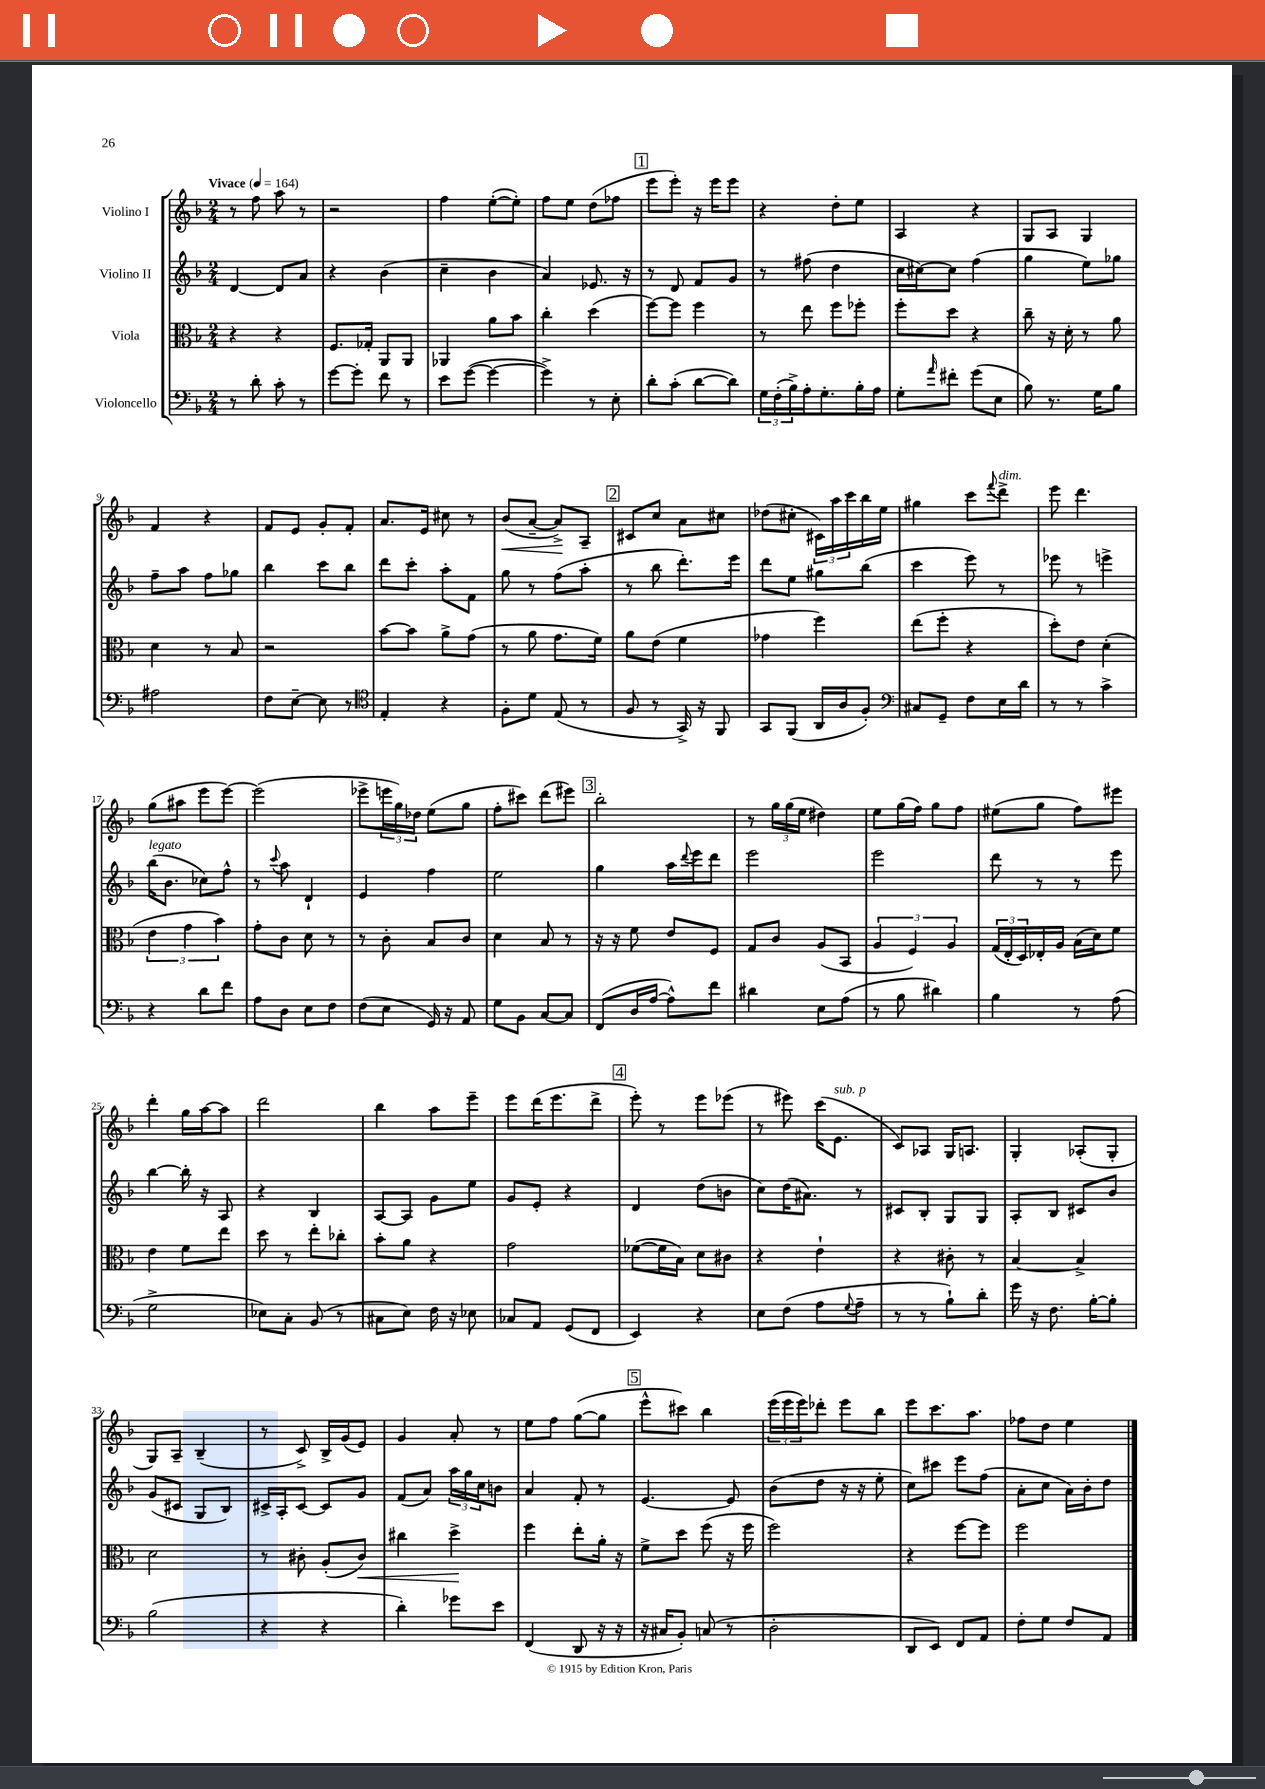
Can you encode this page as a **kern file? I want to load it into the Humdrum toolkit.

**kern	**kern	**dynam	**kern	**kern	**dynam
*part4	*part3	*part3	*part2	*part1	*part1
*staff4	*staff3	*staff3	*staff2	*staff1	*staff1
*I"Violoncello	*I"Viola	*	*I"Violino II	*I"Violino I	*
*clefF4	*clefC3	*	*clefG2	*clefG2	*
*k[b-]	*k[b-]	*	*k[b-]	*k[b-]	*
*M2/4	*M2/4	*	*M2/4	*M2/4	*
*MM164	*MM164	*	*MM164	*MM164	*
=1	=1	=1	=1	=1	=1
!	!	!	!	!LO:TX:a:B:t=Vivace	!
8r	4r	.	[4d/	8r	.
8d'\	.	.	.	8ff\	.
8c'\	4r	.	8d/L]	8aa\	.
8r	.	.	8a/J	8r	.
=2	=2	=2	=2	=2	=2
[8g\L	8.F/L	.	4r	2r	.
8g'\J]	.	.	.	.	.
.	16G-X'/Jk	.	.	.	.
8f\	8AA/L	.	(4b-\	.	.
8r	8AA/J	.	.	.	.
=3	=3	=3	=3	=3	=3
8e\L	4AA-X/	.	4cc~\	4ff\	.
([8g\J	.	.	.	.	.
4g\_	8a\L	.	4b-\	([8ee'\L	.
.	8b-\J	.	.	8ee'\J])	.
=4	=4	=4	=4	=4	=4
4g^\])	4cc'\	.	4a/)	8ff\L	.
.	.	.	.	8ee\J	.
8r	(4dd\	.	8.e-X/	(8dd\L	.
8E'\	.	.	.	8ff-X\J	.
.	.	.	16r	.	.
!!LO:REH:place=s1:t=1
=5	=5	=5	=5	=5	=5
8d'\L	[8ff\L)	.	8r	8eee\L	.
(8c'\J	8ff\J]	.	8d/	8eee'\J)	.
[8d\L	4ff\	.	8f/L	16r	.
.	.	.	.	16eee\KL	.
8d\J])	.	.	8g/J	8eee\J	.
=6	=6	=6	=6	=6	=6
24G\LL	8r	.	8r	4r	.
(24F'\	.	.	.	.	.
24B-^\)	.	.	.	.	.
16A'\J	8ee\	.	(8ff#X\	.	.
8.G'\	.	.	.	.	.
.	8ff\L	.	4dd\	8dd'\L	.
16B-'\L	8ff-X'\J	.	.	8ee\J	.
16A\JJ	.	.	.	.	.
=7	=7	=7	=7	=7	=7
8G'\L	8ff'\L	.	16cc\LL	4A/	.
.	.	.	[16cc#X\J)	.	.
16qqa/	.	.	.	.	.
8f#X'\J	8dd\J	.	8cc#\J]	.	.
(8g\L	4r	.	(4ff\	4r	.
8E\J	.	.	.	.	.
=8	=8	=8	=8	=8	=8
8B-\)	8cc~\	.	4gg\	8G/L	.
8.r	16r	.	.	8A/J	.
.	16d'\	.	.	.	.
.	8r	.	8ee\L)	4G/	.
16G\KL	.	.	.	.	.
8B-\J	8a\	.	8gg-X\J	.	.
!!LO:LB:g=z
=9	=9	=9	=9	=9	=9
2A#X\	4d\	.	8ff~\L	4f/	.
.	.	.	8aa\J	.	.
.	8r	.	8ff\L	4r	.
.	8B-/	.	8gg-X\J	.	.
=10	=10	=10	=10	=10	=10
8F\L	2r	.	4bb-\	8f/L	.
[8E~\J	.	.	.	8e/J	.
8E\]	.	.	8ccc\L	8g'/L	.
8r	.	.	8bb-\J	8f'/J	.
=11	=11	=11	=11	=11	=11
*clefC4	*	*	*	*	*
4E'/	[8b-\L	.	8ddd\L	8.a/L	.
.	8b-\J]	.	8ccc'\J	.	.
.	.	.	.	16e/Jk	.
4r	8a^\L	.	8aa'\L	8cc#X\	.
.	(8g\J	.	8f\J	8r	.
=12	=12	=12	=12	=12	=12
!	!	!	!	!	!LO:HP:b
8F'\L	8r	.	8gg\	(8b-/L	<
8d\J	8a\	.	8r	[8a~/J	.
(8E/	8.g\L	.	(8ff\L	8a^/L])	.
8r	.	.	8aa'\J	8A~/J	[
.	16f\Jk)	.	.	.	.
!!LO:REH:place=s1:t=2
=13	=13	=13	=13	=13	=13
8F/	8a\L	.	8r	8c#X/L	.
8r	(8e\J	.	8bb-\	8cc/J	.
16GG^/)	4f\	.	8.ddd'\L)	8a\L	.
16r	.	.	.	.	.
8FF/	.	.	.	8cc#X\J	.
.	.	.	16eee\Jk	.	.
=14	=14	=14	=14	=14	=14
8GG/L	4g-X\	.	8ddd\L	(8dd-X\L	.
(8FF/J	.	.	8ee\J	8cc#X'\J	.
16AA/LL	4ff\)	.	8gg#X\L	24c#X\LL)	.
.	.	.	.	24aa\	.
16A/J	.	.	.	.	.
.	.	.	.	24ccc\	.
8F'/J)	.	.	(8bb-\J	16bb-\	.
.	.	.	.	16ee\JJ	.
=15	=15	=15	=15	=15	=15
*clefF4	*	*	*	*	*
8C#X/L	(8ee\L	.	4ccc\	4gg#X\	.
8GG~/J	8ff'\J	.	.	.	.
8F\L	4r	.	8eee\)	8ccc\L	.
.	.	.	.	8qqfff/	.
!	!	!	!	!LO:TX:a:i:t=dim.	!
16E\L	.	.	8r	8ddd^\J	.
16d\JJ	.	.	.	.	.
=16	=16	=16	=16	=16	=16
8r	8dd'\L)	.	8eee-X\	8eee\	.
8r	8e\J	.	8r	4.ddd\	.
4c^\	(4d'\	.	4eeen^\	.	.
!!LO:LB:g=z
=17	=17	=17	=17	=17	=17
!	!	!	!LO:TX:a:i:t=legato	!	!
4r	6e\	.	(16bb-\KL	(8gg\L	.
.	.	.	8.b-\J	.	.
.	.	.	.	8aa#X\J	.
.	6g\	.	.	.	.
8d\L	.	.	8cc-X\L)	8eee\L	.
.	6b-\)	.	.	.	.
8f\J	.	.	8ff^^\J	[8eee\J)	.
=18	=18	=18	=18	=18	=18
8A\L	8g'\L	.	8r	(2eee\]	.
.	.	.	8qqccc/	.	.
8D\J	8c\J	.	8aa\	.	.
8E\L	8d\	.	4d`/	.	.
8F\J	8r	.	.	.	.
=19	=19	=19	=19	=19	=19
(8F\L	8r	.	4e/	8eee-X^\L	.
8E\J	8c'\	.	.	24eeen\L	.
.	.	.	.	24gg\)	.
.	.	.	.	24dd-X\JJ	.
16GG/)	8B-/L	.	4ff\	(8ee\L	.
16r	.	.	.	.	.
8AA/	8c/J	.	.	8gg\J	.
=20	=20	=20	=20	=20	=20
8G\L	4d\	.	2ee\	8ff'\L	.
8BB-\J	.	.	.	8ccc#X\J)	.
[8C/L	8B-/	.	.	(8ddd\L	.
8C/J]	8r	.	.	8eee#X\J)	.
!!LO:REH:place=s1:t=3
=21	=21	=21	=21	=21	=21
(8FF/L	16r	.	4gg\	2bb-'\	.
.	16r	.	.	.	.
16D/L	8f\	.	.	.	.
[16A/JJ	.	.	.	.	.
8A^^\L])	8e/L	.	16aa\LL	.	.
.	.	.	8qqddd/	.	.
.	.	.	16eee\J	.	.
8f\J	8F/J	.	8ddd\J	.	.
=22	=22	=22	=22	=22	=22
4d#X\	8G/L	.	2eee\	8r	.
.	8c/J	.	.	24gg\LL	.
.	.	.	.	(24gg\	.
.	.	.	.	24ee\JJ	.
8E\L	(8A/L	.	.	4dd#X\)	.
(8A\J	8BB-/J	.	.	.	.
=23	=23	=23	=23	=23	=23
8r	6A/	.	2eee\	8ee\L	.
8B-\	.	.	.	(16gg\L	.
.	6F/)	.	.	.	.
.	.	.	.	16ff\JJ)	.
4d#X\)	.	.	.	8gg\L	.
.	6A/	.	.	.	.
.	.	.	.	8ff\J	.
=24	=24	=24	=24	=24	=24
4B-\	(24G/LL	.	8ddd\	(8ee#X\L	.
.	24E'/	.	.	.	.
.	24D/)	.	.	.	.
.	16E-X'/	.	8r	8gg\J	.
.	16A/JJ	.	.	.	.
8r	(16B-\LL	.	8r	8ff\L)	.
.	16d\J)	.	.	.	.
(8A\	8f\J	.	8eee\	8eee#X\J	.
!!LO:LB:g=z
=25	=25	=25	=25	=25	=25
2G^\	4e\	.	[4bb-\	4ddd'\	.
.	8f\L	.	16bb-'\]	16gg\LL	.
.	.	.	16r	[16aa\J	.
.	8ee\J	.	8A/	8aa\J]	.
=26	=26	=26	=26	=26	=26
8E-X\L)	8dd\	.	4r	2ddd\	.
8C'\J	8r	.	.	.	.
(8BB-/	8ee'\L	.	4B-/	.	.
8r	8cc-X'\J	.	.	.	.
=27	=27	=27	=27	=27	=27
8C#X\L	8b-'\L	.	[8A/L	4bb-\	.
8E\J)	8a\J	.	8A/J]	.	.
16F\	4r	.	8g\L	8aa\L	.
16r	.	.	.	.	.
8E-X\	.	.	8ee\J	8eee~\J	.
=28	=28	=28	=28	=28	=28
8C-X/L	2g\	.	8g/L	8eee\L	.
8AA/J	.	.	8e'/J	(16ddd\K	.
.	.	.	.	8.eee\	.
(8GG/L	.	.	4r	.	.
8FF/J	.	.	.	8ddd^\J	.
!!LO:REH:place=s1:t=4
=29	=29	=29	=29	=29	=29
4EE/)	([8f-X\L	.	4d/	8eee'\)	.
.	16f-\L]	.	.	8r	.
.	16B-\JJ)	.	.	.	.
4r	8d\L	.	(8dd\L	8eee\L	.
.	8c#X\J	.	8bn\J	(8eee-X\J	.
=30	=30	=30	=30	=30	=30
8E\L	4r	.	8cc\L)	8r	.
(8F\J	.	.	(16dd\K	8eee#X\)	.
.	.	.	8.a#X\J)	.	.
8A\L	4e`\	.	.	(16ccc\KL	.
!	!	!	!	!LO:TX:a:i:t=sub. p	!
.	.	.	.	8.e\J	.
8qqG/	.	.	.	.	.
8A~\J	.	.	8r	.	.
=31	=31	=31	=31	=31	=31
8r	4r	.	8c#X/L	8c/L)	.
8r	.	.	8B-'/J	8A-X/J	.
8B-`\L)	8c#X'\	.	8G/L	16G/KL	.
.	.	.	.	8.An/J	.
8d'\J	8r	.	8G/J	.	.
=32	=32	=32	=32	=32	=32
16g\	[4B-/	.	8A'/L	4G'/	.
16r	.	.	.	.	.
8.F\	.	.	8B-/J	.	.
.	4B-^/]	.	8c#X/L	(8A-X'/L	.
[16B-'\KL	.	.	.	.	.
8B-'\J]	.	.	8b-/J	8G'/J	.
!!LO:LB:g=z
=33	=33	=33	=33	=33	=33
(2B-\	2d\	.	(8g/L	8G/L)	.
.	.	.	8c#X/J	8A~/J	.
.	.	.	8G/L	(4B-~/	.
.	.	.	8B-/J)	.	.
=34	=34	=34	=34	=34	=34
4r	8r	.	16c#X^/LL	8r	.
.	.	.	16A'/J	.	.
.	8c#X'\	.	[8c#/J	8c^/)	.
4r	(8A'/L	.	8c#/L]	16B-^/LL	.
.	.	.	.	(16g/J	.
!	!	!LO:HP:b	!	!	!
.	8c#/J)	<	8g/J	8e/J)	.
=35	=35	=35	=35	=35	=35
4d'\)	4cc#X\	.	(8f/L	4g/	.
.	.	.	8a/J)	.	.
8g-X\L	4dd^\	.	24aa\LL	8a'/	.
.	.	.	24gg\	.	.
.	.	.	24cc\J	.	.
8e\J	.	.	8bn\J	8r	.
.	.	[	.	.	.
=36	=36	=36	=36	=36	=36
(4FF/	4ff\	.	4a/	8ee\L	.
.	.	.	.	8ff\J	.
8DD/	8ee'\L	.	8f'/	([8gg\L	.
16r	16a'\Jk	.	8r	8gg\J]	.
16r	16r	.	.	.	.
!!LO:REH:place=s1:t=5
=37	=37	=37	=37	=37	=37
16r	8f^\L	.	[4.e/	8eee^^\L	.
16C#X/KL	.	.	.	.	.
8BB-'/J)	8dd\J	.	.	8ccc#X\J)	.
(8Cn/	(8ff\	.	.	4bb-\	.
8r	16r	.	8e/]	.	.
.	16ff\	.	.	.	.
=38	=38	=38	=38	=38	=38
2D'\	2ff\)	.	(8b-\L	(24eee\LL	.
.	.	.	.	24eee\	.
.	.	.	.	24eee\J)	.
.	.	.	8dd\J	8ddd-X'\J	.
.	.	.	16r	8eee\L	.
.	.	.	16r	.	.
.	.	.	8ee'\	8bb-\J	.
=39	=39	=39	=39	=39	=39
8DD/L	4r	.	8cc\L)	8eee\L	.
8EE/J)	.	.	8ccc#X\J	8.ccc\	.
8FF/L	[8ff\L	.	8eee\L	.	.
.	.	.	.	8.aa\J	.
8AA/J	8ff\J]	.	(8ff\J	.	.
=40	=40	=40	=40	=40	=40
8F'\L	2ff\	.	8a'\L	8ff-X\L	.
8G\J	.	.	8cc\J	8dd\J	.
8F/L	.	.	16a\LL)	4ee\	.
.	.	.	16b-'\J	.	.
8AA/J	.	.	8dd\J	.	.
==	==	==	==	==	==
*-	*-	*-	*-	*-	*-
